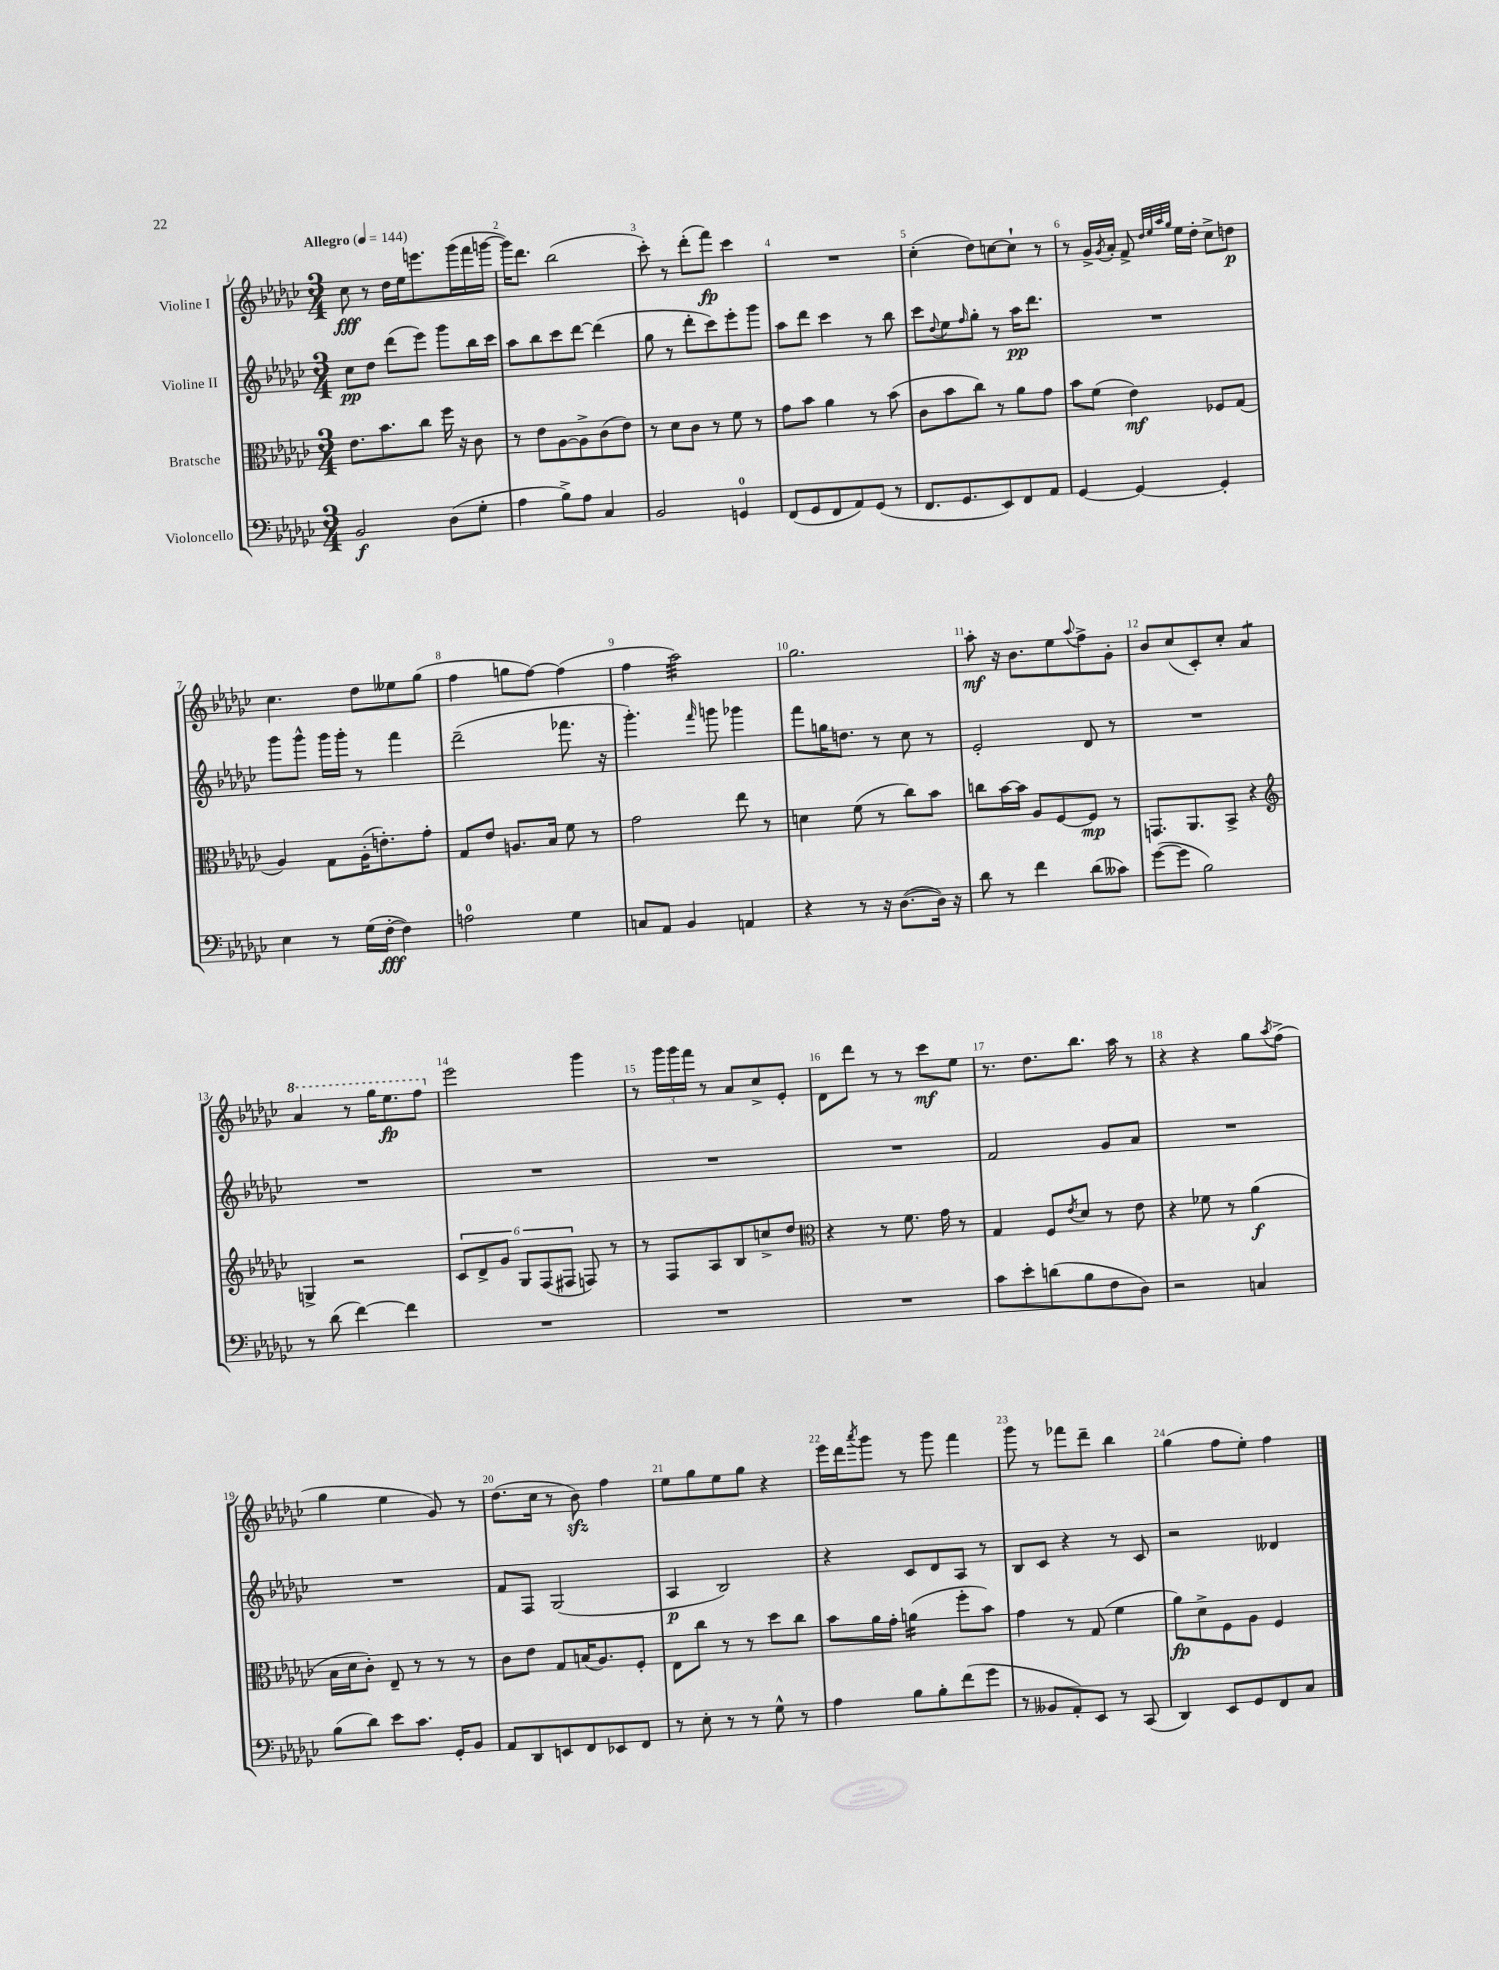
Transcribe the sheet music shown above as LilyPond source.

<<
\new StaffGroup <<
\new Staff = "s0" \with { instrumentName = "Violine I" } {
    \clef treble \key ges \major \numericTimeSignature \time 3/4 \tempo "Allegro" 4 = 144
    ces''8\fff r8 des''16 ees''16 e'''8. ges'''16( f'''16 g'''16~ |
    g'''16) des'''8. bes''2( |
    ces'''8-.) r8 des'''8-.( f'''8\fp) ces'''4 |
    R2. |
    ces''4-.( des''8) c''8~ c''8-! r8 |
    r8 ges'16-> \acciaccatura { ges'8 } aes'16-. f'8-> \grace { des''32 ees''32 aes''32 ges''32 } ees''16 des''16-. ces''8-> d''8\p |
    ces''4. des''8 eeses''8 ges''8( |
    f''4 g''8 f''8~) f''4( |
    f''4 aes''2:32) |
    ges''2. |
    aes''8-.\mf r16 bes'8. ees''8 \appoggiatura { aes''8 } f''8-> ges'8-. |
    bes'8 ces''8( ces'8-.) ces''8-. aes'4:8 |
    \ottava #1 aes''4 r8 ges'''16 ees'''8.\fp f'''8 \ottava #0 |
    ees'''2 ges'''4 |
    r8 \tuplet 3/2 { ges'''16 ges'''16 f'''16 } r8 aes'8 ces''8-> ees'8-. |
    des'8 des'''8 r8 r8 ces'''8\mf ees''8 |
    r8. des''8. bes''8. aes''16 r8 |
    r4 r4 ges''8 \acciaccatura { aes''8 } f''8->( |
    ges''4 ees''4 ges'8) r8 |
    des''8.( ces''16 r8 bes'8\sfz) f''4 |
    ees''8 ges''8 ees''8 ges''8 r4 |
    ees'''16 des'''16 \acciaccatura { aes'''8 } ges'''8 r8 ges'''8 f'''4 |
    ges'''8 r8 fes'''8 des'''8-- bes''4 |
    ges''4( f''8 ees''8-.) f''4 \bar "|." |
}
\new Staff = "s1" \with { instrumentName = "Violine II" } {
    \clef treble \key ges \major \numericTimeSignature \time 3/4
    ces''8\pp des''8 des'''8( ees'''8) ges'''8 bes''16 ces'''16 |
    aes''8 bes''8 ces'''8 des'''8~ des'''4( |
    ges''8 r8 des'''8-. ces'''8) ees'''8-. ges'''8 |
    aes''8 des'''8 ces'''4 r8 bes''8 |
    ces'''8 \appoggiatura { des''8 } ees''8 \grace { f''16 } ges''8-. r8 aes''16\pp des'''8. |
    R2. |
    ges'''8 ges'''8-^ ges'''16 ges'''16-. r8 f'''4 |
    des'''2--( fes'''8. r16 |
    ges'''4.-.) \grace { f'''16 } g'''8 ges'''4 |
    f'''8 g''16 d''8. r8 ces''8 r8 |
    ees'2-. des'8 r8 |
    R2. |
    R2. |
    R2. |
    R2. |
    R2. |
    f'2 ges'8 aes'8 |
    R2. |
    R2. |
    f'8 f8 ges2( |
    aes4\p bes2) |
    r4 ces'8 des'8 aes8 r8 |
    bes8 ces'8 r4 r8 ces'8 |
    r2 deses'4 \bar "|." |
}
\new Staff = "s2" \with { instrumentName = "Bratsche" } {
    \clef alto \key ges \major \numericTimeSignature \time 3/4
    ees'8. bes'8. ces''8 f''16 r16 ces'8 |
    r8 ees'8 aes8~ aes8-> ces'8( ees'8) |
    r8 des'8 ces'8 r8 f'8 r8 |
    ges'8 bes'8 aes'4 r8 bes'8( |
    ces'8 bes'8 ces''8) r8 aes'8 ges'8 |
    bes'8 f'8( ees'4\mf) fes8 ges8( |
    aes4) ges8 aes16-.( e'8.-.) ges'8-. |
    ges8 ees'8 a8. bes16 f'8 r8 |
    ges'2 ees''8 r8 |
    d'4 f'8( r8 ces''8) bes'8 |
    c''8 bes'16~ bes'16 aes8 f8~ f8\mp r8 |
    g,8. aes,8. bes,8-> r4 |
    \clef treble g4-> r2 |
    \tuplet 6/4 { ces'8 des'8-> ges'8 ges8 f8( fis8 } f8) r8 |
    r8 f8 aes8 bes8 c''8-> des''8 |
    \clef alto r4 r8 f'8. ges'16 r8 |
    ges4 f8 \acciaccatura { ees'8 } des'8 r8 ees'8 |
    r4 fes'8 r8 aes'4\f( |
    bes16 des'16 ces'8-.) ees8-- r8 r8 r8 |
    ces'8 ees'8 ges8 b16( aes8.) f8-. |
    ees8 ces''8 r8 r8 des''8 ces''8 |
    bes'8 aes'16 ges'16-. a'4:16( f''8-. bes'8) |
    ges'4 r8 ges8( f'4 |
    aes'8\fp) des'8-> f8 aes8 f4 \bar "|." |
}
\new Staff = "s3" \with { instrumentName = "Violoncello" } {
    \clef bass \key ges \major \numericTimeSignature \time 3/4
    bes,2\f des8( ges8-. |
    aes4 bes8->) aes8 ces4 |
    bes,2 g,4-0 |
    f,8( ges,8 f,8 aes,8) ges,8( r8 |
    f,8. ges,8. ees,8) f,8 aes,8 |
    ges,4~ ges,4~ ges,4-. |
    ees4 r8 ges16( f16~-.\fff f4) |
    a2-0 ges4 |
    c8 aes,8 bes,4 a,4 |
    r4 r8 r16 des8.~( des16) r16 |
    des'8 r8 f'4 des'8( ceses'8) |
    ges'8~( ges'8 bes2) |
    r8 des'8( f'4~) f'4 |
    R2. |
    R2. |
    R2. |
    ces'8 ees'8-. d'8( bes8 f8 des8) |
    r2 c4 |
    bes8( des'8) ees'8 ces'8. ges,16-. bes,8 |
    aes,8 des,8 e,8 f,8 ees,8 f,8 |
    r8 ees8-. r8 r8 ges8-^ r8 |
    aes4 bes8 bes8-. f'8( ges'8 |
    r8 beses,8 aes,8-.) ees,8 r8 ces,8( |
    des,4) ees,8 ges,8 f,8 ces8 \bar "|." |
}
>>
>>
\layout { \context { \Score \override BarNumber.break-visibility = ##(#f #t #t) barNumberVisibility = #all-bar-numbers-visible } }
